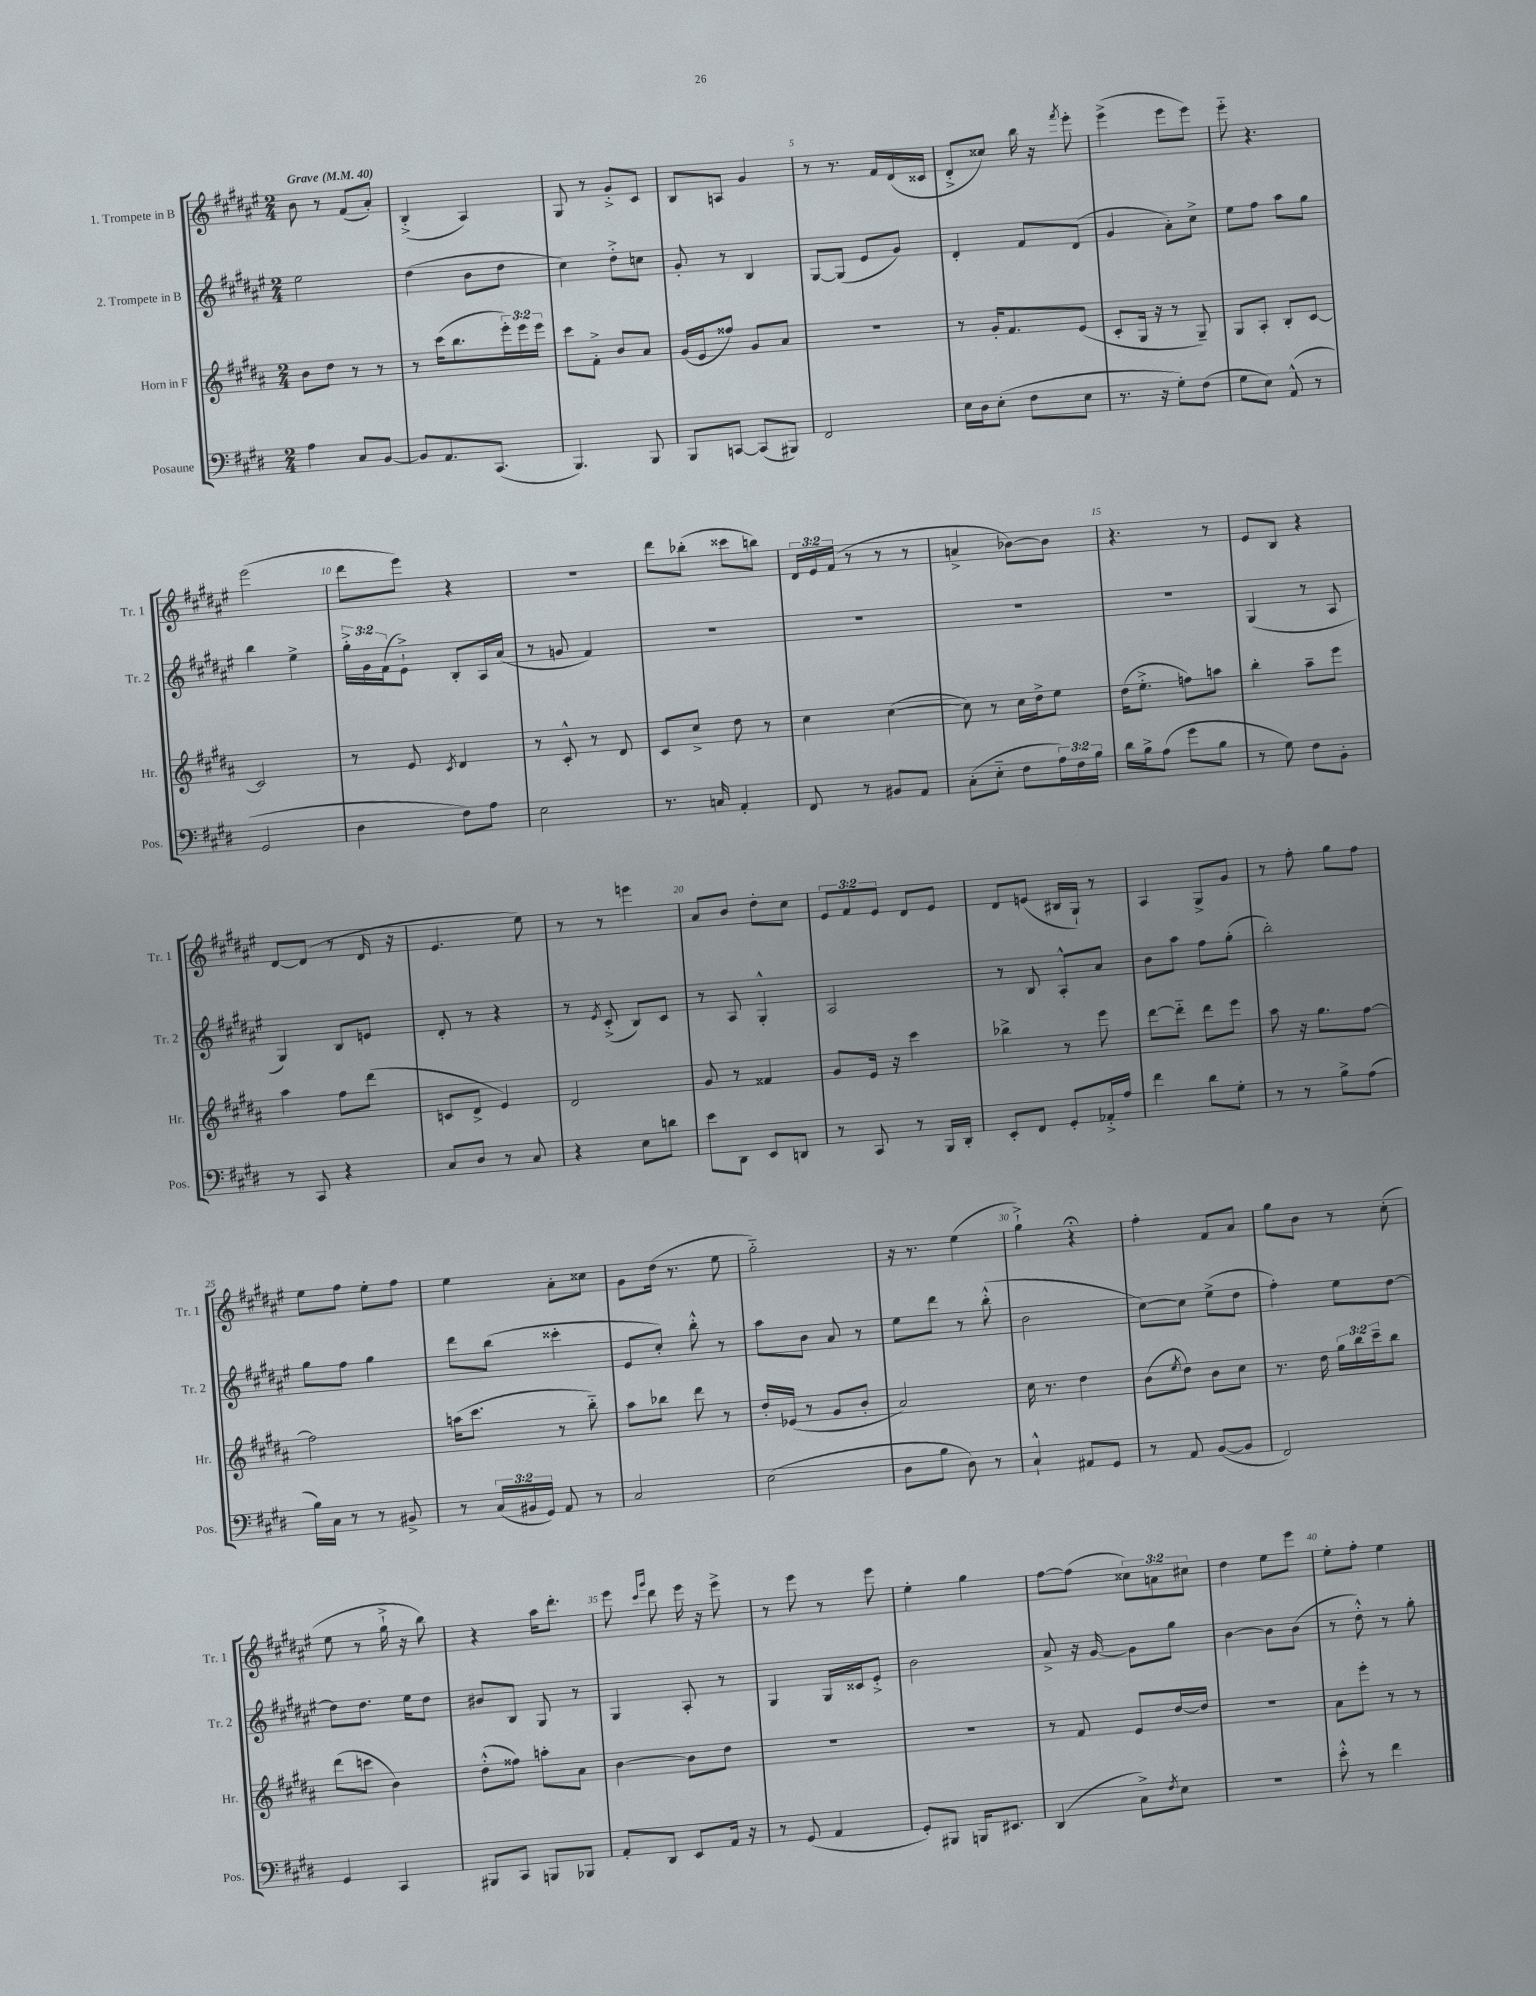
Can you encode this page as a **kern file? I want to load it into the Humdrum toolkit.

**kern	**kern	**kern	**kern
*staff4	*staff3	*staff2	*staff1
*clefF4	*clefG2	*clefG2	*clefG2
*k[f#c#g#d#]	*k[f#c#g#d#a#]	*k[f#c#g#d#a#e#]	*k[f#c#g#d#a#e#]
*M2/4	*M2/4	*M2/4	*M2/4
*MM40	*MM40	*MM40	*MM40
4A\	8b\L	2ee#\	8b\
.	8dd#\J	.	8r
8C#/L	8r	.	(8f#/L
[8BB/J	8r	.	8a#'/J)
=	=	=	=
8BB/]L	8r	(4dd#\	(4B'^/
8.AA/	(16ccc#\LK	.	.
.	8.bb\	.	.
.	.	8b\L	4A#/)
(8.CC#/J	.	.	.
.	24eee'\L)	8dd#\J	.
.	24eee\	.	.
.	24eee\JJ	.	.
=	=	=	=
4.BBB/)	8ccc#\L	4cc#\)	8G#/
.	8f#'^\J	.	8r
.	8b/L	8dd#'^\L	8g#'^/L
8BBB/	8a#/J	8cc\J	8c#/J
=	=	=	=
8BBB/L	(16g#/LL	8g#'/	8B/L
.	16e/J	.	.
[8CC/J	8ff##/J)	8r	8A/J
(8CC/]L	8g#/L	4B/	4g#/
8BBB#/J)	8a#/J	.	.
=	=	=	=
2FF#/	2r	[8G#/L	8r
.	.	(8G#/]J	8.r
.	.	8e#/L	.
.	.	.	16f#/LL
.	.	8g#/J)	(16d#/
.	.	.	16c##/JJ
=	=	=	=
16E\LL	8r	4d#'/	8d#'^/L
16D#\J	.	.	.
(8E'\J	16g#'/LK	.	8cc##/J)
.	8.f#/	.	.
8F#\L	.	8f#/L	16bb\
.	.	.	16r
.	.	.	8qfff#/
8E\J	(8e/J	(8d#/J	8eee#'\
=	=	=	=
8.r	8c#'/L	4g#/	(4eee#^\
.	16G#/Jk	.	.
16r	16r	.	.
8G#'\L)	8r	8a#'\L)	8eee#\L
(8F#\J	8G#~/)	8cc#^\J	8eee#\J)
=	=	=	=
8G#\L	8G#/L	8ee#\L	8eee#'~\
8E\J)	8A#'/J	8ff#\J	4.r
(8AA^^/	8B'/L	8aa#\L	.
8r	[8c#/J	8gg#\J	.
=	=	=	=
2GG#/	2c#/]	4bb\	(2eee#\
.	.	4ee#^\	.
=	=	=	=
4D#\	8r	24gg#'^\LL	8ddd#\L
.	.	24g#\	.
.	.	(24f#\J	.
.	8e/	8e#`^\J)	8eee#\J)
.	8qc#/	.	.
8F#\L)	4d#/	8B'/L	4r
8A\J	.	16A#/L	.
.	.	(16a#/JJ	.
=	=	=	=
2E\	8r	8r	2r
.	8c#'^^/	8g/	.
.	8r	4f#/)	.
.	8d#/	.	.
=	=	=	=
8.r	8c#/L	2r	8ddd#\L
.	8cc#^/J	.	(8bb-'\J
16C/	.	.	.
4AA'/	8dd#\	.	8ccc##\L
.	8r	.	8bb\J)
=	=	=	=
8FF#/	4cc#\	2r	24d#/LL
.	.	.	24e#/
.	.	.	(24f#/JJ
8r	.	.	8r
8BB#/L	([4cc#\	.	8r
8AA/J	.	.	8r
=	=	=	=
(8C#'\L	8cc#\])	2r	4a^/
8E'~\J	8r	.	.
8F#\L	16cc#\LL	.	[8b-\L)
.	16dd#^\J	.	.
24A\L)	8ee\J	.	8b-\]J
24F#\	.	.	.
24B\JJ	.	.	.
=	=	=	=
16d#\LL	(16dd#\LK	2r	4.r
16B^\J	8.ee'^\J	.	.
(8A\J	.	.	.
8g#\L	8ff\L)	.	.
8B\J	8aa\J	.	8r
=	=	=	=
8r	4bb'\	(4G#/	8e#/L
8G#\)	.	.	8B/J
8F#\L	8aa#~\L	8r	4r
8BB'\J	8eee\J	8A#/	.
=	=	=	=
8r	4aa#\	4G#/)	[8d#/L
8CC#/	.	.	(8d#/]J
4r	8ff#\L	8B/L	8r
.	(8ddd#\J	8e/J	16d#/
.	.	.	16r
=	=	=	=
8C#/L	8c/L	8d#'/	4.e#/
8D#/J	8d#^/J	8r	.
8r	4e/)	4r	.
8C#/	.	.	8ee#\)
=	=	=	=
4r	2d#/	8r	8r
.	.	8qe#/	.
.	.	(8c#'^/	8r
8E\L	.	8B/L)	4eee\
8d\J	.	8c#/J	.
=	=	=	=
8e\L	8g#/	8r	8a#/L
8DD#\J	8r	8A#/	8b/J
8EE/L	4f##/	4G#'^^/	8dd#'\L
8DD/J	.	.	8cc#\J
=	=	=	=
8r	8g#/L	2A#/	12e#/L
.	.	.	12f#/
8CC#/	16e/Jk	.	.
.	.	.	12e#/J
.	16r	.	.
8r	4ccc#\	.	8d#/L
16BBB/LL	.	.	8e#/J
16DD#'/JJ	.	.	.
=	=	=	=
8EE'/L	4bb-^\	8r	8d#/L
8FF#/J	.	8B/	(8e/J
8GG#'/L	8r	8A#'^^/L	16B#/LL
.	.	.	16G#`/JJ)
16AA-'^/L	8eee\	8a#/J	8r
16A/JJ	.	.	.
=	=	=	=
4f#\	[8ddd#\L	8b\L	4A#/
.	8ddd#'~\]J	8aa#\J	.
8d#\L	8ddd#\L	8ff#\L	8G#^/L
8G#'\J	8eee\J	(8gg#'\J	8g#/J
=	=	=	=
8r	8aa#\	2bb'\)	8r
8r	16r	.	8ff#'\
.	8.gg#\L	.	.
8B^\L	.	.	8gg#\L
(8A\J	[8ff#\J	.	8ff#\J
=	=	=	=
16B\LL)	2ff#\]	8gg#\L	8ee#\L
16C#\JJ	.	.	.
8r	.	8ff#\J	8ff#\J
8r	.	4gg#\	8ee#'\L
8BB#^/	.	.	8ff#\J
=	=	=	=
8r	(16aa\LK	8ddd#\L	4ee#\
.	8.ccc#\J	.	.
(24C#/LL	.	(8bb\J	.
24BB#/	.	.	.
24GG#/JJ)	.	.	.
8AA/	8r	4ccc##'\	8a#'\L
8r	8bb'~\)	.	8cc##\J
=	=	=	=
2C#/	8aa#\L	8e#/L	8g#\L
.	8bb-\J	8cc#'/J)	(16dd#\Jk
.	.	.	8.r
.	8ddd#\	8bb'^^\	.
.	8r	8r	8ee#\
=	=	=	=
(2E\	16dd#'/LL	8aa#\L	2gg#'~\)
.	(16e-/JJ	.	.
.	8r	8b\J	.
.	8g#/L	8a#/	.
.	8b'/J	8r	.
=	=	=	=
8D#\L	2a#/)	8ee#\L	16r
.	.	.	8.r
8B\J	.	8ddd#\J	.
8D#\)	.	8r	(4ee#\
8r	.	(8bb'^^\	.
=	=	=	=
4C#`^^/	16cc#\	2b\	4gg#`^\)
.	8.r	.	.
8AA#/L	4dd#\	.	4r;
8GG#/J	.	.	.
=	=	=	=
8r	(8b\L	[8cc#\L)	4ff#'\
.	8qee/	.	.
8AA/	8dd#\J)	8cc#\]J	.
([8BB/L	8b\L	(8ee#^\L	8f#/L
8BB/]J	8cc#\J	8dd#\J	8a#/J
=	=	=	=
2FF#/)	8.r	4ff#'\)	8gg#\L
.	.	.	8b\J
.	16dd#\	.	.
.	24gg#\LL	8ee#\L	8r
.	24bb\	.	.
.	24ccc#~\J	.	.
.	8bb\J	[8dd#\J	(8cc#'\
=	=	=	=
4GG#/	(8ddd#\L	8dd#\]L	8ee#\
.	8ccc\J	8.dd#\J	8r
4CC#/	4b\)	.	16gg#`^\
.	.	16ee#\LK	16r
.	.	8dd#\J	8bb\)
=	=	=	=
8BBB#/L	(8dd#'^^\L	8b#/L	4r
8CC#/J	8ff##\J)	8B/J	.
8BBB/L	8aa'\L	8G#/	16aa#\LK
.	.	.	8.ddd#'\J
8BBB-/J	8a#\J	8r	.
=	=	=	=
8AA'/L	[4b\	4G#/	8eee#\
.	.	.	16qqccc#/LL
.	.	.	16qqggg#/JJ
8DD#/J	.	.	8ddd#\
8EE/L	8b\]L	8A#'/	16eee#\
.	.	.	16r
16AA/Jk	8dd#\J	8r	8eee#^\
16r	.	.	.
=	=	=	=
8r	2r	4G#/	8r
(8GG#/	.	.	8eee#\
4AA/	.	16G#/LL	8r
.	.	16c##/J	.
.	.	8e#'^/J	8eee#\
=	=	=	=
8GG#'/L)	2r	2b\	4ee#'\
8BBB#/J	.	.	.
16BBB/LK	.	.	4gg#\
8.EE#/J	.	.	.
=	=	=	=
(4DD#/	8r	8a#^/	[8ff#\L
.	8f#/	16r	(8ff#\]J
.	.	[16g#/	.
8C#^\L)	8e/L	8g#\]L	12cc##\L)
.	.	.	12a\
8qF#/	.	.	.
8E\J	[16dd#/L	8gg#\J	.
.	.	.	12cc#\J
.	16dd#/]JJ	.	.
=	=	=	=
2r	2r	[4b\	4dd#\
.	.	8b\]L	8ee#\L
.	.	(8b\J	8eee#\J
=	=	=	=
8e'^^\	8a#\L	8r	8ee#'\L
8r	8eee'\J	8dd#'^^\)	8ff#'\J
4f#\	8r	8r	4ee#\
.	8r	8gg#'\	.
==	==	==	==
*-	*-	*-	*-
